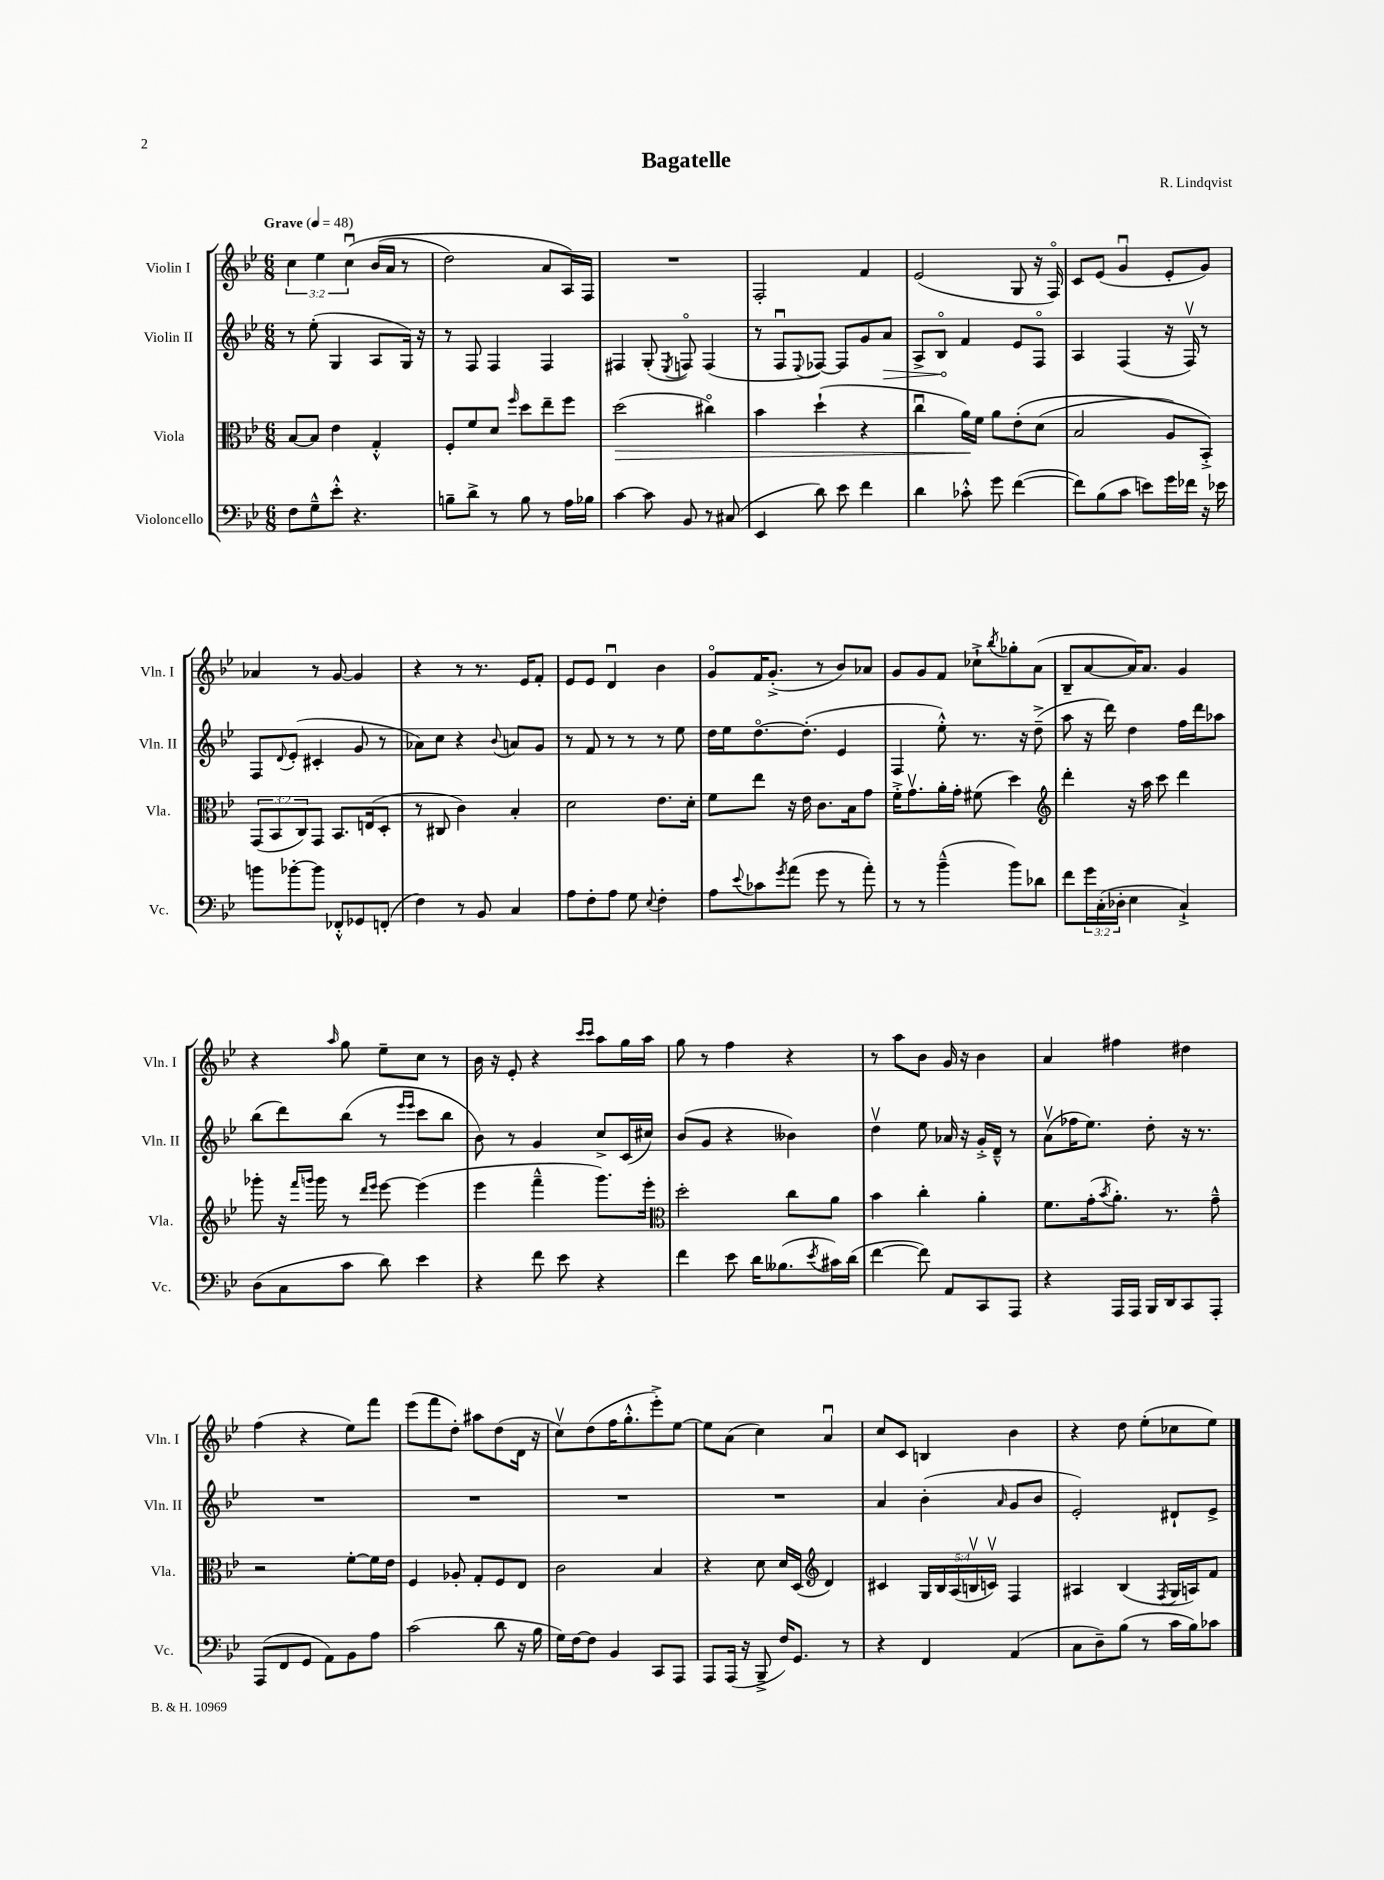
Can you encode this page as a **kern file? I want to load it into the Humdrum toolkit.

**kern	**kern	**dynam	**kern	**dynam	**kern
*part4	*part3	*part3	*part2	*part2	*part1
*staff4	*staff3	*staff3	*staff2	*staff2	*staff1
*I"Violoncello	*I"Viola	*	*I"Violin II	*	*I"Violin I
*I'Vc.	*I'Vla.	*	*I'Vln. II	*	*I'Vln. I
*clefF4	*clefC3	*	*clefG2	*	*clefG2
*k[b-e-]	*k[b-e-]	*	*k[b-e-]	*	*k[b-e-]
*M6/8	*M6/8	*	*M6/8	*	*M6/8
*MM48	*MM48	*	*MM48	*	*MM48
=1	=1	=1	=1	=1	=1
!	!	!	!	!	!LO:TX:a:B:t=Grave
8F\L	[8B-/L	.	8r	.	6cc\
8G~^^\	8B-/J]	.	(8ee-'\	.	.
.	.	.	.	.	6ee-\
8e-'^^\J	4e-\	.	4G/	.	.
.	.	.	.	.	(6ccu\
4.r	.	.	.	.	.
.	4G'^^/	.	8A/L	.	(16b-/LL
.	.	.	.	.	16a/JJ
.	.	.	16G/Jk)	.	8r
.	.	.	16r	.	.
=2	=2	=2	=2	=2	=2
8Bn~\L	8F'/L	.	8r	.	2dd\)
8d^\J	8f/	.	8F/	.	.
8r	8d/J	.	4F/	.	.
.	16qqff/	.	.	.	.
8B\	8dd\L	.	.	.	.
8r	8ee-~\	.	4F/	.	8a/L
16A\LL	8ff\J	.	.	.	16A/L)
16B-X\JJ	.	.	.	.	16F/JJ
=3	=3	=3	=3	=3	=3
!	!	!LO:HP:b	!	!	!
[4c\	(2dd\	>	4F#X/	.	2.r
8c\]	.	.	(8G'/	.	.
.	.	.	8qE-/	.	.
8BB-/	.	.	8Fn/)	.	.
8r	4cc#X\)	.	(4F/	.	.
(8C#X/	.	.	.	.	.
=4	=4	=4	=4	=4	=4
4EE-/	4b-\	.	8r	.	2F'/
.	.	.	8Fu/L	.	.
.	.	.	8qqE-/	.	.
8d\)	(4dd`\	.	[8F-X/J)	.	.
8e-\	.	.	8F-/L]	.	.
4f\	4r	.	8g/	.	4f/
!	!	!	!	!LO:HP:b	!
.	.	.	8a/J	>	.
=5	=5	=5	=5	=5	=5
4d\	4ccu\	.	8A^/L	.	(2e-/
.	.	.	8B-/J	.	.
8c-X'^^\	16a\LL)	.	4f/	]	.
.	16f\JJ	]	.	.	.
8g\	8a\L	.	.	.	.
([4f\	(8e-'\	.	8e-/L	.	8G/
.	(8d\J	.	8F/J	.	16r
.	.	.	.	.	16F/)
=6	=6	=6	=6	=6	=6
8f\L])	2B-/	.	4A/	.	8c/L
(8B-\	.	.	.	.	(8e-/J
8c\J	.	.	(4F/	.	4gu/
8en\L)	.	.	.	.	.
16g\L	8A/L)	.	16r	.	8e-'/L
16f-X\JJ	.	.	16Fv/)	.	.
16r	8BB-'^/J)	.	8r	.	8g/J)
16e-X\	.	.	.	.	.
!!LO:LB:g=z
=7	=7	=7	=7	=7	=7
8bn\L	(12GG/L	.	8F/L	.	4a-X/
.	12BB-/	.	.	.	.
.	.	.	8qqd/	.	.
[8b-X'\	.	.	(8e-'/J	.	.
.	12C/)	.	.	.	.
8b-\J]	8GG/J	.	4c#X'/	.	8r
8FF-X'^^/L	8.BB-/L	.	.	.	[8g/
8GG-X/	.	.	8g/	.	4g/]
.	(16En/k	.	.	.	.
(8FFn'/J	8D'/J	.	8r	.	.
=8	=8	=8	=8	=8	=8
4F\)	8r	.	8a-X\L)	.	4r
.	8C#X/	.	8cc\J	.	.
8r	4c\)	.	4r	.	8r
8BB-/	.	.	.	.	8.r
.	.	.	8qqb-/	.	.
4C/	4B-'/	.	8an/L	.	.
.	.	.	.	.	16e-/KL
.	.	.	8g/J	.	8f'/J
=9	=9	=9	=9	=9	=9
8A\L	2d\	.	8r	.	8e-/L
8F'\	.	.	8f/	.	8e-/J
8A\J	.	.	8r	.	4du/
8G\	.	.	8r	.	.
8qqE-/	.	.	.	.	.
4F'\	8.e-\L	.	8r	.	4b-\
.	.	.	8ee-\	.	.
.	16d'\Jk	.	.	.	.
=10	=10	=10	=10	=10	=10
8A\L	8f\L	.	16dd\LL	.	8g/L
.	.	.	16ee-\J	.	.
8qqe-/	.	.	.	.	.
8c-X\	8ee-\J	.	[8.dd\	.	16f/K
.	.	.	.	.	(8.g'^/J
8qg/	.	.	.	.	.
(8a\J	16r	.	.	.	.
.	16e-\	.	(8.dd'\J]	.	.
8g\	8.c\L	.	.	.	8r
8r	.	.	4e-/	.	8b-/L)
.	16B-\k	.	.	.	.
8a'\)	8g\J	.	.	.	8a-X/J
=11	=11	=11	=11	=11	=11
8r	16f'^\KL	.	4F/	.	8g/L
.	8.gv\	.	.	.	.
8r	.	.	.	.	8g/
(4b-~^^\	16a'\L	.	8ee-'^^\)	.	8f/J
.	16g'\JJ	.	.	.	.
.	(8f#X\	.	8.r	.	8cc-X`^\L
.	.	.	.	.	8qbb-/
8b-\L)	4dd\)	.	.	.	8gg-X'\
.	.	.	16r	.	.
8d-X\J	.	.	(8dd~^\	.	(8a\J
=12	=12	=12	=12	=12	=12
*	*clefG2	*	*	*	*
8f\L	4ddd'\	.	8aa\	.	8B-~/L
24g\L	.	.	16r	.	[8a/
(24C'\	.	.	.	.	.
.	.	.	16ddd\)	.	.
24D-X'\JJ	.	.	.	.	.
4E-\	16r	.	4dd\	.	16a/K])
.	16aa\	.	.	.	8.a/J
.	8ccc\	.	.	.	.
4C`^/)	4ddd\	.	16ff\LL	.	4g/
.	.	.	16ddd\J	.	.
.	.	.	8aa-X\J	.	.
!!LO:LB:g=z
=13	=13	=13	=13	=13	=13
(8D\L	8ggg-X'\	.	(8bb-\L	.	4r
8C\	16r	.	8ddd\)	.	.
.	16qqfff/LL	.	.	.	.
.	16qqgggn/JJ	.	.	.	.
.	16ggg\	.	.	.	.
.	.	.	.	.	16qqaa/
8c\J	8r	.	(8bb-\J	.	8gg\
.	16qqddd/LL	.	.	.	.
.	16qqeee-/JJ	.	.	.	.
8d\)	[8eee-\	.	8r	.	8ee-~\L
.	.	.	16qqeee-/LL	.	.
.	.	.	16qqeee-/JJ	.	.
4e-\	(4eee-\]	.	8ccc\L	.	8cc\J
.	.	.	8bb-\J	.	8r
=14	=14	=14	=14	=14	=14
4r	4eee-\	.	8b-\)	.	16b-\
.	.	.	.	.	16r
.	.	.	8r	.	8e-'/
8f\	4fff~^^\	.	4g/	.	4r
8e-\	.	.	.	.	.
.	.	.	.	.	16qqccc/LL
.	.	.	.	.	16qqccc/JJ
4r	8.ggg\L)	.	8cc^/L	.	8aa\L
.	.	.	(16c/L	.	16gg\L
.	16eee-'\Jk	.	16cc#X/JJ)	.	16aa\JJ
=15	=15	=15	=15	=15	=15
*	*clefC3	*	*	*	*
4f\	2dd'\	.	(8b-/L	.	8gg\
.	.	.	8g/J	.	8r
8e-\	.	.	4r	.	4ff\
16d\KL	.	.	.	.	.
(8.B--X\	.	.	.	.	.
.	8cc\L	.	4b--X\)	.	4r
8qe-/	.	.	.	.	.
16c#X\L)	8a\J	.	.	.	.
(16d\JJ	.	.	.	.	.
=16	=16	=16	=16	=16	=16
[4f\	4b-\	.	4ddv\	.	8r
.	.	.	.	.	8aa\L
8f\])	4cc'\	.	8ee-\	.	8b-\J
8AA/L	.	.	16a-X/	.	16g/
.	.	.	16r	.	16r
8CC/	4a'\	.	16g'^/LL	.	4b-\
.	.	.	16d~^^/JJ	.	.
8AAA/J	.	.	8r	.	.
=17	=17	=17	=17	=17	=17
4r	8.f\L	.	(8av\L	.	4a/
.	.	.	16ff-X\K	.	.
.	(16g'\k	.	8.ee-\J)	.	.
.	8qb-/	.	.	.	.
16AAA/LL	8.a'\J)	.	.	.	4ff#X\
16AAA/JJ	.	.	.	.	.
16BBB-/LL	.	.	8dd'\	.	.
16DD/J	8.r	.	.	.	.
8CC/	.	.	16r	.	4dd#X\
.	.	.	8.r	.	.
8AAA'/J	8g~^^\	.	.	.	.
!!LO:LB:g=z
=18	=18	=18	=18	=18	=18
(8AAA/L	2r	.	2.r	.	(4ff\
8FF/	.	.	.	.	.
8GG/J	.	.	.	.	4r
8AA\L)	.	.	.	.	.
8BB-\	[8f'\L	.	.	.	8ee-\L)
8A\J	16f\L]	.	.	.	8fff\J
.	16e-\JJ	.	.	.	.
=19	=19	=19	=19	=19	=19
(2c\	4F/	.	2.r	.	(8eee-\L
.	.	.	.	.	8fff\
.	8A-X'/	.	.	.	8dd'\J)
.	8G'/L	.	.	.	8aa#X\L
8d\	8F/	.	.	.	(8dd\
16r	8E-/J	.	.	.	16d\Jk
16B-\	.	.	.	.	16r
=20	=20	=20	=20	=20	=20
16G\LL)	2c\	.	2.r	.	8ccv\L)
[16F\J	.	.	.	.	.
8F\J]	.	.	.	.	(8dd\
4BB-/	.	.	.	.	16ff\K
.	.	.	.	.	8.gg'^^\
8CC/L	4B-/	.	.	.	8eee-'^\)
8AAA/J	.	.	.	.	[8ee-\J
=21	=21	=21	=21	=21	=21
8AAA/L	4r	.	2.r	.	8ee-\L]
(16AAA/Jk	.	.	.	.	(8a\J
16r	.	.	.	.	.
8BBB-~^/	8d\	.	.	.	4cc\)
16F/KL)	16d/LL	.	.	.	.
8.GG/J	(16D/JJ	.	.	.	.
*	*clefG2	*	*	*	*
.	4d/)	.	.	.	4au/
8r	.	.	.	.	.
=22	=22	=22	=22	=22	=22
4r	4c#X/	.	4a/	.	8cc/L
.	.	.	.	.	8c/J
4FF/	20G/LL	.	(4b-'\	.	4Bn/
.	20B-/	.	.	.	.
.	(20A/	.	.	.	.
.	20Bnv/	.	.	.	.
.	20cnv/JJ)	.	.	.	.
.	.	.	16qqa/	.	.
(4AA/	4F/	.	8g/L	.	4b-\
.	.	.	8b-/J	.	.
=23	=23	=23	=23	=23	=23
8C\L	4A#X/	.	2e-'/)	.	4r
8D~\)	.	.	.	.	.
(8B-\J	(4B-/	.	.	.	8dd\
8r	.	.	.	.	(8ee-'\L
.	8qF/	.	.	.	.
16c\LL	16G/LL	.	8d#X`/L	.	8cc-X\
16B-\J)	16An/J)	.	.	.	.
8c-X\J	8f/J	.	8e-^/J	.	8ee-\J)
==	==	==	==	==	==
*-	*-	*-	*-	*-	*-
